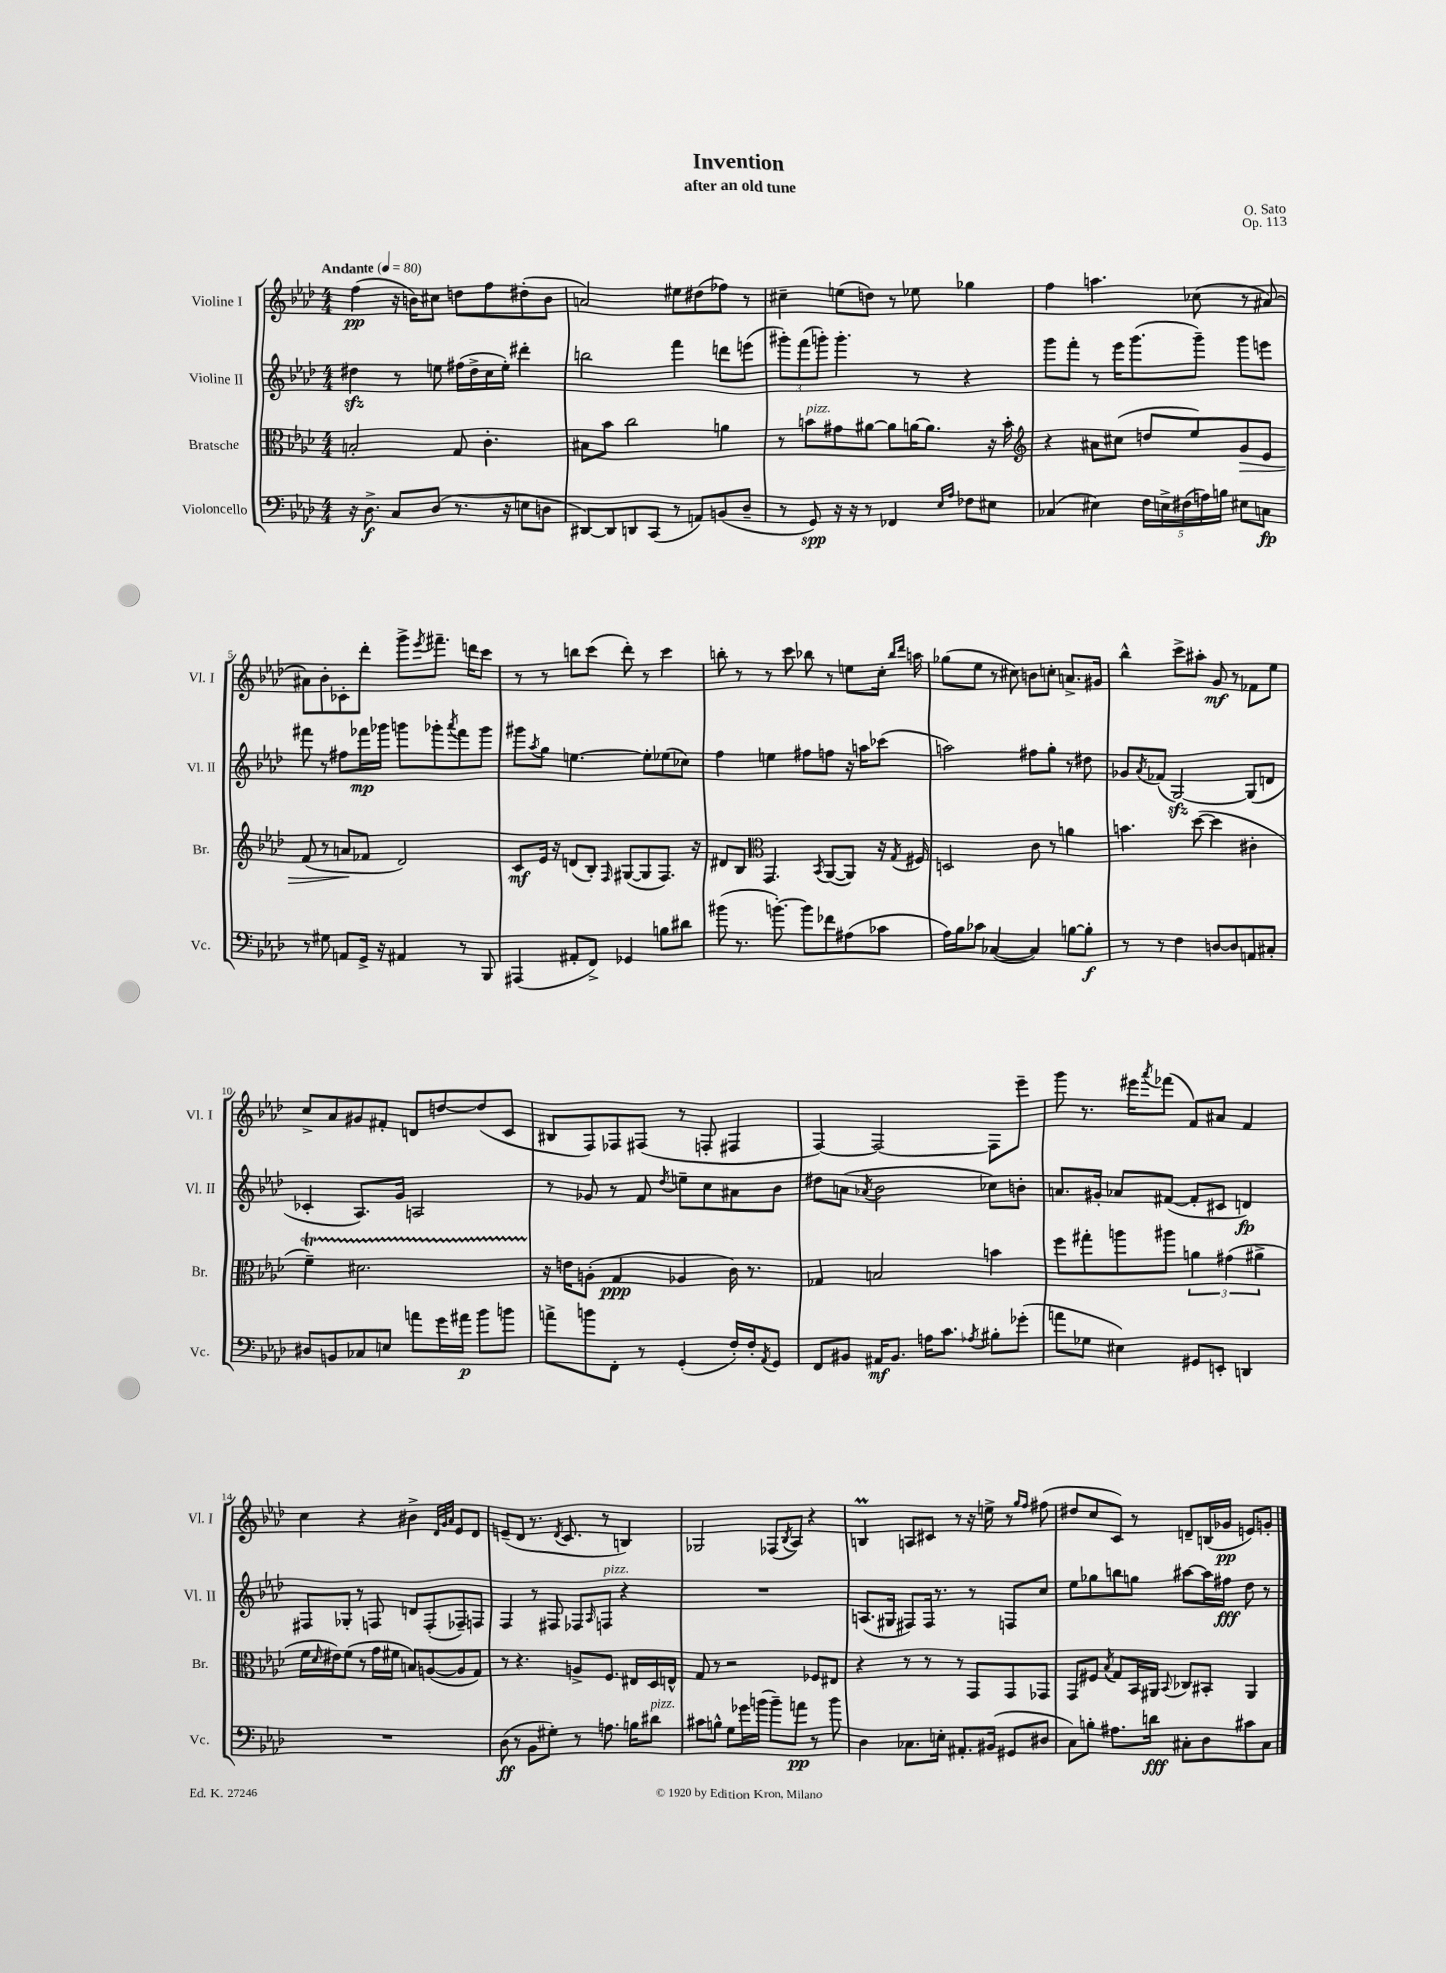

**kern	**dynam	**kern	**dynam	**kern	**dynam	**kern	**dynam
*part4	*part4	*part3	*part3	*part2	*part2	*part1	*part1
*staff4	*staff4	*staff3	*staff3	*staff2	*staff2	*staff1	*staff1
*I"Violoncello	*	*I"Bratsche	*	*I"Violine II	*	*I"Violine I	*
*I'Vc.	*	*I'Br.	*	*I'Vl. II	*	*I'Vl. I	*
*clefF4	*	*clefC3	*	*clefG2	*	*clefG2	*
*k[b-e-a-d-]	*	*k[b-e-a-d-]	*	*k[b-e-a-d-]	*	*k[b-e-a-d-]	*
*M4/4	*	*M4/4	*	*M4/4	*	*M4/4	*
*MM80	*	*MM80	*	*MM80	*	*MM80	*
=1	=1	=1	=1	=1	=1	=1	=1
!	!	!	!	!	!	!LO:TX:a:B:t=Andante	!
16r	.	2Bn'/	.	4dd#Xzz\	.	(4ff\	pp
8.D-^\	f	.	.	.	.	.	.
8C/L	.	.	.	8r	.	16r	.
.	.	.	.	.	.	16bn\KL)	.
(8D-/J	.	.	.	8een\	.	8cc#X\J	.
8.r	.	8G/	.	(16ff#X\LL	.	8ddn\L	.
.	.	.	.	16dd#^\	.	.	.
.	.	4.c'\	.	16cc\	.	8ff\	.
16r	.	.	.	16ee'\JJ)	.	.	.
8En\L	.	.	.	4ddd#X'\	.	(8dd#X'\	.
8Dn\J	.	.	.	.	.	8b\J	.
=2	=2	=2	=2	=2	=2	=2	=2
[8DD#X/L)	.	8B#X\L	.	2bbn\	.	2an/)	.
8DD#/]	.	8b-\J	.	.	.	.	.
8DDn/	.	2cc\	.	.	.	.	.
(8CC/J	.	.	.	.	.	.	.
8r	.	.	.	4fff\	.	8ee#X\L	.
8AAn/L)	.	.	.	.	.	(8dd#X\	.
(8BBn/	.	4an\	.	8dddn\L	.	8ff-X\J)	.
8D-~/J	.	.	.	(8eeen\J	.	8r	.
=3	=3	=3	=3	=3	=3	=3	=3
8r	.	8r	.	12ggg#X'\L)	.	4cc#X~\	.
.	.	.	.	(12fff\	.	.	.
!	!	!LO:TX:a:i:t=pizz.	!	!	!	!	!
8GG/)	spp	8bn\L	.	.	.	.	.
.	.	.	.	12gggn'\J)	.	.	.
16r	.	8g#X\	.	4.ggg'\	.	(8een\L	.
16r	.	.	.	.	.	.	.
8r	.	[8a#X\J	.	.	.	8ddn\J)	.
4FF-X/	.	8a#\L]	.	.	.	8r	.
.	.	[16an\K	.	8r	.	8ee-X\	.
.	.	8.a\J]	.	.	.	.	.
16qqE-/LL	.	.	.	.	.	.	.
16qqA-/JJ	.	.	.	.	.	.	.
8F-X\L	.	.	.	4r	.	4gg-X\	.
8E#X\J	.	16r	.	.	.	.	.
.	.	16b'\	.	.	.	.	.
=4	=4	=4	=4	=4	=4	=4	=4
*	*	*clefG2	*	*	*	*	*
(4C-X/	.	4r	.	8ggg\L	.	4ff\	.
.	.	.	.	8fff'\J	.	.	.
4E#X\)	.	8a#X\L	.	8r	.	4.aan\	.
.	.	(8cc#X\J	.	16eee-\KL	.	.	.
.	.	.	.	(8.ggg\	.	.	.
20F\LL	.	8ddn/L	.	.	.	.	.
20En^\	.	.	.	.	.	.	.
(20F#X\	.	.	.	.	.	.	.
.	.	8ee-/)	.	8ggg~\J)	.	(8cc-X\	.
20An\)	.	.	.	.	.	.	.
20Bn\JJ	.	.	.	.	.	.	.
!	!	!	!LO:HP:b	!	!	!	!
8E#X\L	.	8g/	>	8ggg\L	.	8r	.
8Cn\J	fp	8e-/J	.	8eeen\J	.	[8a#X/)	.
!!LO:LB:g=z
=5	=5	=5	=5	=5	=5	=5	=5
8r	.	(8f/	.	8fff#X\	.	8a#X\L]	.
8G#X\	.	8r	.	8r	.	8b-'\	.
8AAn/L	.	8an/L	.	8ff#X\L	.	8c-X'\	.
16GG^/Jk	.	8f-X/J	]	16fff-X\L	mp	8ddd-'\J	.
16r	.	.	.	16ggg-X\JJ	.	.	.
4AA#X/	.	2d-/)	.	8gggn\L	.	8ggg^\L	.
.	.	.	.	.	.	8qeee-/	.
.	.	.	.	8ggg-X'\	.	8.fff#X~\J	.
.	.	.	.	8qaaa-/	.	.	.
8r	.	.	.	8fff-\	.	.	.
.	.	.	.	.	.	16dddn\KL	.
8BBB-/	.	.	.	8ggg-\J	.	8ccc\J	.
=6	=6	=6	=6	=6	=6	=6	=6
(4AAA#X/	.	8c/L	mf	8ggg#X\L	.	8r	.
.	.	.	.	8qaa-/	.	.	.
.	.	16e-/Jk	.	8gg\J	.	8r	.
.	.	16r	.	.	.	.	.
8AA#X'/L	.	(8dn/L	.	[4.een\	.	8bbn\L	.
8FF^/J)	.	8B-'/J)	.	.	.	(8ccc\J	.
.	.	16qqF/	.	.	.	.	.
4GG-X/	.	([8G#X/L	.	.	.	8ddd-'\)	.
.	.	8G#/]	.	8ee'\L]	.	8r	.
8Bn\L	.	8.F/J)	.	(8ee-X\	.	4ccc\	.
8d#X\J	.	.	.	8cc-X\J)	.	.	.
.	.	16r	.	.	.	.	.
=7	=7	=7	=7	=7	=7	=7	=7
(8b#X\	.	8d#X/L	.	4ff\	.	8bbn'\	.
8.r	.	8B-/J	.	.	.	8r	.
*	*	*clefC3	*	*	*	*	*
.	.	4.GG/	.	4een\	.	8r	.
[8.bn'\)	.	.	.	.	.	.	.
.	.	.	.	.	.	8ccc\	.
8b\L]	.	.	.	8ff#X\L	.	8bb-X\	.
.	.	8qBB-/	.	.	.	.	.
8f-X\	.	([8AA-/L	.	8ffn\J	.	8r	.
(8A#X\	.	8AA-/J])	.	16r	.	8een\L	.
.	.	.	.	16aan\KL	.	.	.
8c-X\J	.	16r	.	(8ccc-X\J	.	16cc'\Jk	.
.	.	.	.	.	.	16qqbb-/LL	.
.	.	8qG/	.	.	.	16qqddd-/JJ	.
.	.	16F#X/	.	.	.	16aan\	.
=8	=8	=8	=8	=8	=8	=8	=8
16A-\LL)	.	2Dn/	.	2aan\)	.	(8gg-X\L	.
16B-\J	.	.	.	.	.	.	.
8c-X\J	.	.	.	.	.	8ee-\J	.
([4C-X/	.	.	.	.	.	8r	.
.	.	.	.	.	.	8cc#X\)	.
4C-/])	.	8c\	.	8ff#X\L	.	8bn\L	.
.	.	8r	.	8gg'\J	.	8ccn'\J	.
[8Bn\L	.	4an\	.	8r	.	8.an^/L	.
8B'\J]	f	.	.	8dd#X\	.	.	.
.	.	.	.	.	.	16g#X/Jk	.
=9	=9	=9	=9	=9	=9	=9	=9
8r	.	4.bn\	.	8g-X/L	.	4bb-^^\	.
.	.	.	.	8qa-/	.	.	.
8r	.	.	.	(8f-X/J	.	.	.
4F\	.	.	.	[2Gzz/)	.	8ccc^\L	.
.	.	([8dd-\	.	.	.	8aa#X'\J	.
[8Dn/L	.	4dd-\]	.	.	.	8g/	mf
8D/]	.	.	.	.	.	8r	.
8AAn/	.	4c#X'\	.	(8G/L]	.	8f-X\L	.
8C#X'/J	.	.	.	8dn/J	.	8ee-\J	.
!!LO:LB:g=z
=10	=10	=10	=10	=10	=10	=10	=10
8D#X/L	.	4fT~\)	.	4c-X'/	.	8cc^/L	.
8BBn/	.	.	.	.	.	8a-/	.
8C-X/	.	2.d#XTTT\	.	8.A-/L)	.	8g#X/	.
8En/J	.	.	.	.	.	8f#X'/J	.
.	.	.	.	16g/Jk	.	.	.
8an\L	.	.	.	2An/	.	8dn/L	.
16g\L	.	.	.	.	.	[8ddn/	.
16a#X\JJ	p	.	.	.	.	.	.
8b-\L	.	.	.	.	.	(8dd/]	.
8bn\J	.	.	.	.	.	8c/J	.
=11	=11	=11	=11	=11	=11	=11	=11
8an^\L	.	16r	.	8r	.	8B#X/L	.
.	.	16en\KL	.	.	.	.	.
8bn\	.	(8An'\J	.	8g-X/	.	8F/)	.
8FF'\J	.	4G/	ppp	8r	.	8F-X/	.
8r	.	.	.	8f/	.	(8F#X/J	.
.	.	.	.	8qdd-/	.	.	.
(4GG'/	.	4A-X/	.	8een~\L	.	8r	.
.	.	.	.	8cc\	.	8Fn'/	.
16F'/LL)	.	16c\)	.	8a#X\	.	4F#X/	.
16F'/J	.	8.r	.	.	.	.	.
8qAA-/	.	.	.	.	.	.	.
8GG/J	.	.	.	8b-\J	.	.	.
=12	=12	=12	=12	=12	=12	=12	=12
8FF/L	.	4G-X/	.	8dd#X\L	.	[4F/)	.
8BB#X/J	.	.	.	(8an\J	.	.	.
.	.	.	.	8qa-X/	.	.	.
16AA#X/KL	mf	2Bn/	.	2b-\	.	2F/_	.
8.BB#/J	.	.	.	.	.	.	.
16An\KL	.	.	.	.	.	.	.
8.c\J	.	.	.	.	.	.	.
8qA-X/	.	.	.	.	.	.	.
8B#X'\L	.	4bn\	.	8cc-X\L)	.	8F\L]	.
(8g-X'\J	.	.	.	8bn'\J	.	8eee-~\J	.
=13	=13	=13	=13	=13	=13	=13	=13
8an\L	.	8ff\L	.	8.an/L	.	8ggg\	.
8G-X\J	.	8gg#X'\	.	.	.	8.r	.
.	.	.	.	16g#X'/Jk	.	.	.
4E#X\)	.	8aan\	.	8a-X/L	.	.	.
.	.	.	.	.	.	16eee#X\KL	.
.	.	.	.	.	.	8qaaa-/	.
.	.	8aa#X\J	.	([8f#X/J	.	(8fff-X\J	.
8GG#X/L	.	6an\	.	8f#'/L]	.	8f/L)	.
8EEn'/J	.	.	.	8c#X/J	.	8a#X/J	.
.	.	(6g#X\	.	.	.	.	.
4DDn/	.	.	.	4dn/)	fp	4f/	.
.	.	6a#X^\	.	.	.	.	.
!!LO:LB:g=z
=14	=14	=14	=14	=14	=14	=14	=14
1r	.	16f\LL	.	8F#X/L	.	4cc\	.
.	.	16qqd-/	.	.	.	.	.
.	.	16e#X\J)	.	.	.	.	.
.	.	(8f\J	.	8G-X'/J	.	.	.
.	.	8r	.	8r	.	4r	.
.	.	16g\LL	.	8Fn/	.	.	.
.	.	16f#X\JJ	.	.	.	.	.
.	.	8Bn/L)	.	8dn/L	.	4b#X^\	.
.	.	([8An/	.	(8F'/	.	.	.
.	.	.	.	.	.	32qqd-/LLL	.
.	.	.	.	.	.	32qqg/	.
.	.	.	.	.	.	32qqa-/JJJ	.
.	.	8A/]	.	8F-X~/)	.	8e-/L	.
.	.	8G/J)	.	8Fn/J	.	8d-/J	.
=15	=15	=15	=15	=15	=15	=15	=15
(8D-\	ff	8r	.	4F/	.	(8en~/L	.
8r	.	4.r	.	.	.	8d-/J	.
8BB-\L	.	.	.	8r	.	8.r	.
8G#X'\J)	.	.	.	8F#X/	.	.	.
.	.	.	.	.	.	8qd-/	.
.	.	.	.	.	.	8.c/	.
8r	.	8An^/L	.	8F-X/L	.	.	.
.	.	.	.	16qqA-/	.	.	.
!	!	!	!	!LO:TX:a:i:t=pizz.	!	!	!
8.An\	.	8.F/J	.	8Fn/J	.	8r	.
.	.	.	.	4r	.	4Bn/)	.
16Bn\KL	.	16E#X/LL	.	.	.	.	.
!LO:TX:a:i:t=pizz.	!	!	!	!	!	!	!
8d#X\J	.	16D-/	.	.	.	.	.
.	.	16En^^/JJ	.	.	.	.	.
=16	=16	=16	=16	=16	=16	=16	=16
8c#X\L	.	8G/	.	1r	.	2G-X/	.
8Bn^^\J	.	8r	.	.	.	.	.
8G\L	.	2r	.	.	.	.	.
16g-X\L	.	.	.	.	.	.	.
(16bn\JJ	.	.	.	.	.	.	.
8b~\L)	.	.	.	.	.	(8F-X/L	.
.	.	.	.	.	.	8qB-/	.
8an\J	pp	.	.	.	.	8A-/J)	.
8r	.	8F-X/L	.	.	.	4r	.
8b\	.	8E#X/J	.	.	.	.	.
=17	=17	=17	=17	=17	=17	=17	=17
4D-\	.	4r	.	(8.An/L	.	4Bnm/	.
.	.	.	.	16G#X/Jk	.	.	.
8.C-X\L	.	8r	.	8F#X/L)	.	8An/L	.
.	.	8r	.	16F#/Jk	.	8c#X/J	.
16En'\Jk	.	.	.	8.r	.	.	.
8.AA#X'/L	.	8r	.	.	.	8r	.
.	.	8GG/L	.	8r	.	16r	.
(16BB#X/Jk	.	.	.	.	.	16een^\	.
8GG#X/L	.	8GG/	.	8Fn/L	.	8r	.
.	.	.	.	.	.	16qqgg/LL	.
.	.	.	.	.	.	16qqff/JJ	.
8D#X/J	.	8GG-X/J	.	8cc/J	.	(8ff#X\	.
=18	=18	=18	=18	=18	=18	=18	=18
8C\L)	.	8GG/L	.	8ee-\L	.	8dd#X/L	.
8Bn'\J	.	8F#X/J	.	8gg-X\	.	8cc/	.
.	.	8qB-/	.	.	.	.	.
8.A#X\L	.	8G/L	.	8bbn\	.	8c/J)	.
.	.	16BB-/L	.	8ggn\J	.	8r	.
16dn\Jk	fff	16AA#X/JJ	.	.	.	.	.
.	.	8qqBB-/	.	.	.	.	.
8C#X'\L	.	8C-X/L	.	[8aa#X\L	.	8dn~/L	.
8D-\	.	8BB#X'/J	.	16aa#\L]	.	(16Bn/L	.
.	.	.	.	16ff#X\JJ	fff	16g-X/JJ	pp
8c#X\	.	4AA#/	.	8dd-\	.	8en/L)	.
8C#\J	.	.	.	8r	.	8gn'/J	.
==	==	==	==	==	==	==	==
*-	*-	*-	*-	*-	*-	*-	*-
